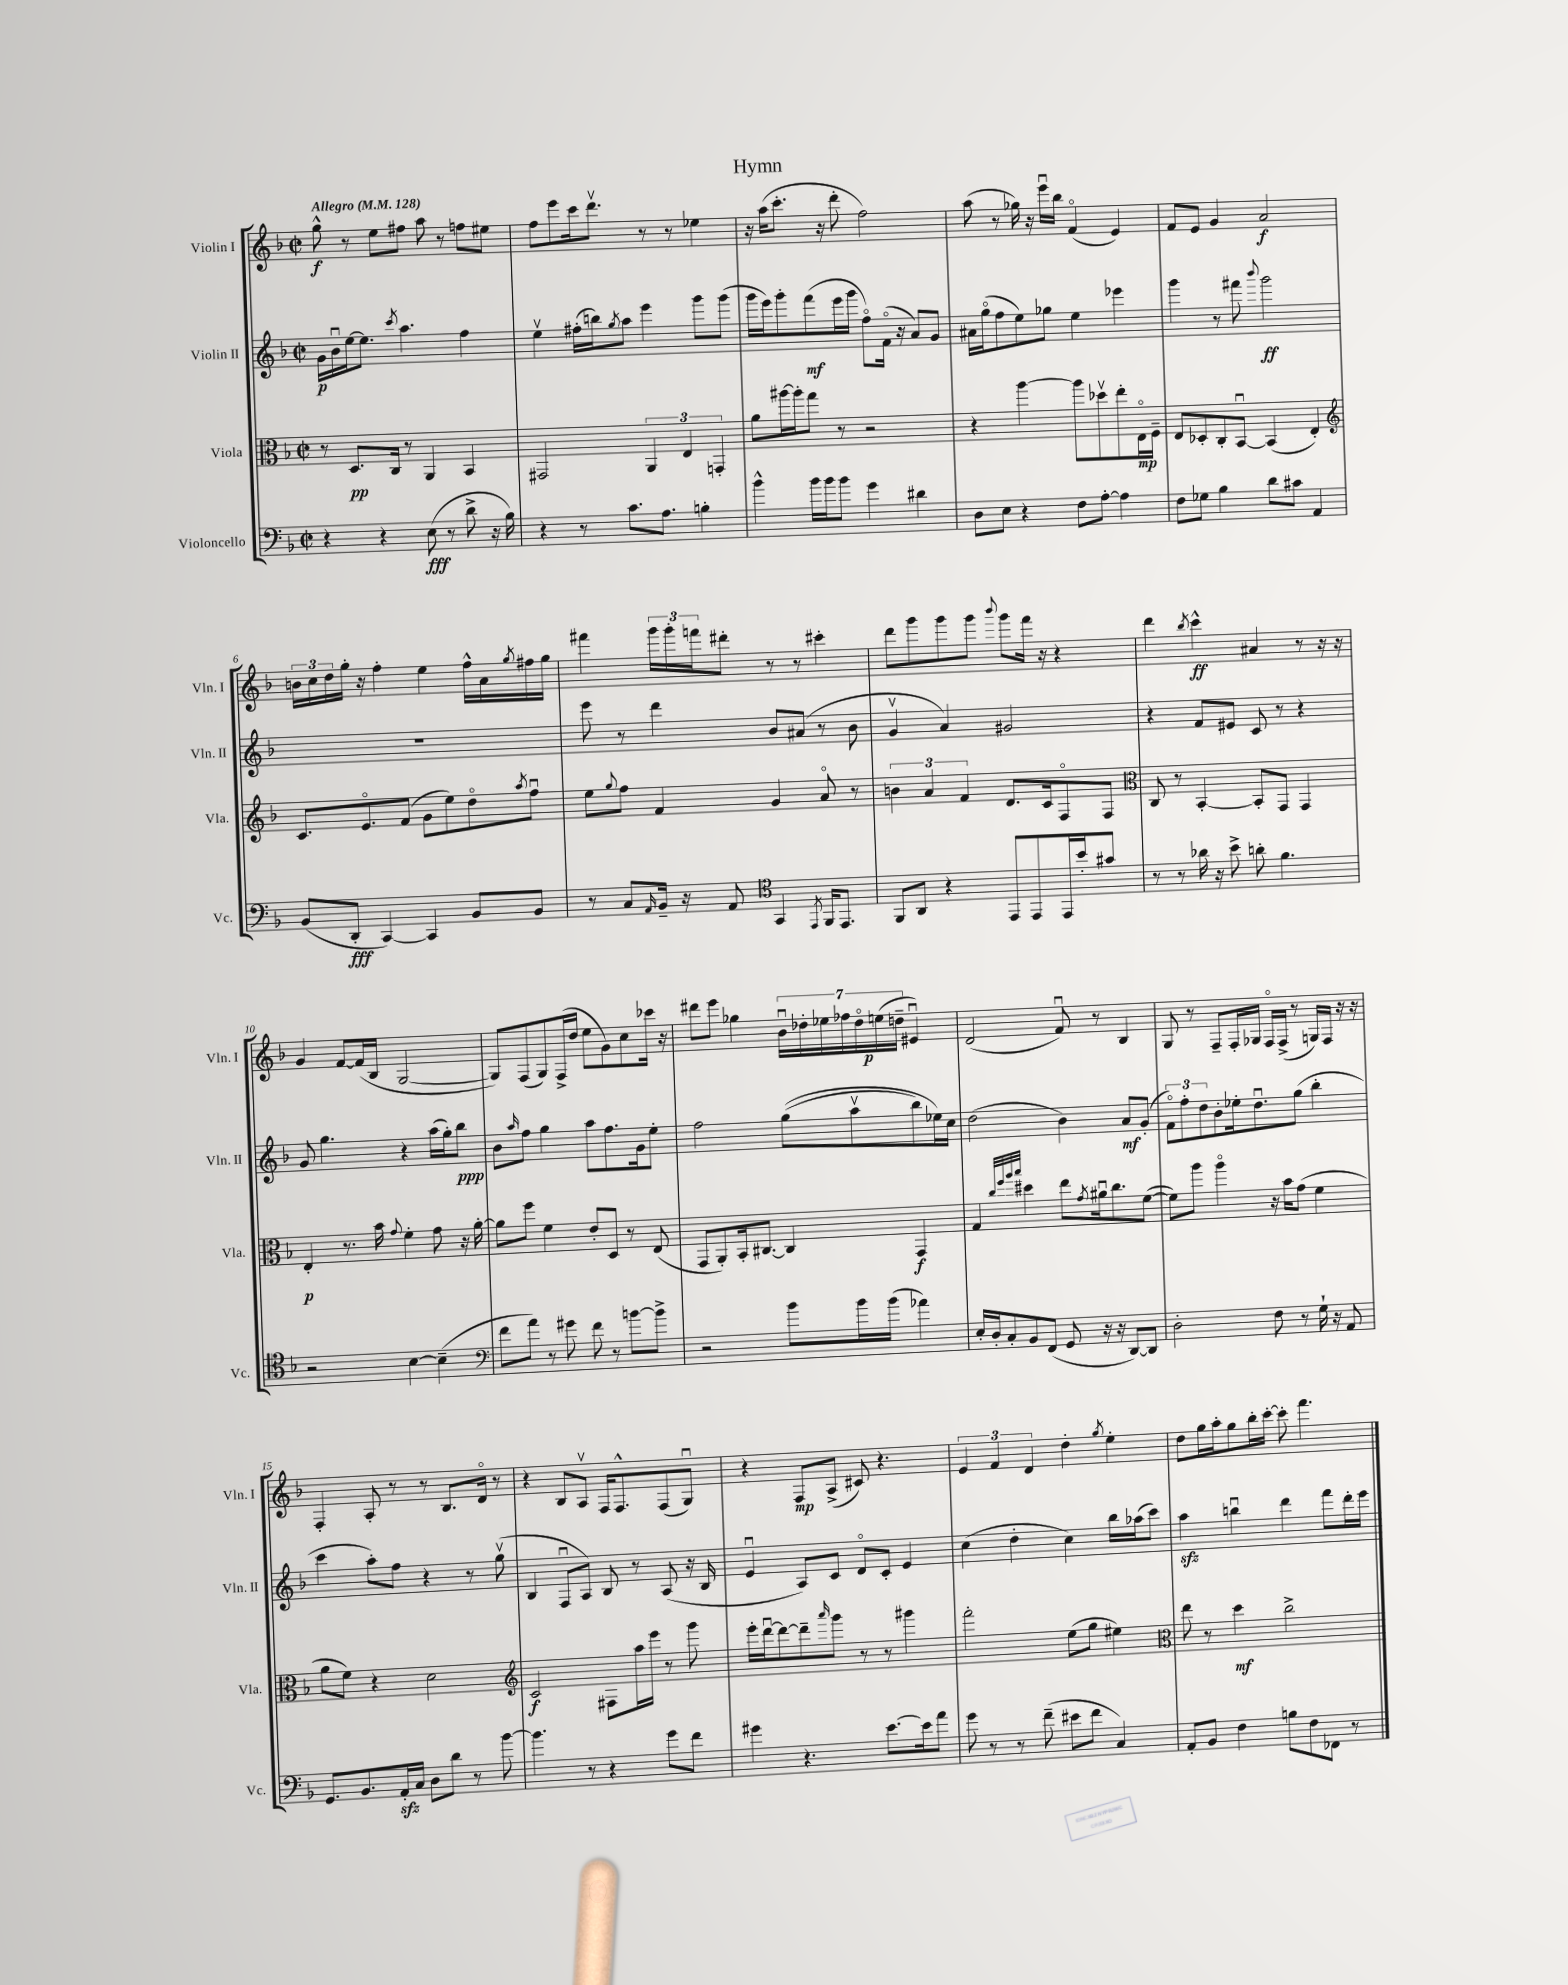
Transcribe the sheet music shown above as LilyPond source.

\header { title = "Hymn" }
<<
\new StaffGroup <<
\new Staff = "s0" \with { instrumentName = "Violin I" shortInstrumentName = "Vln. I" } {
    \clef treble \key f \major \defaultTimeSignature \time 2/2 \tempo "Allegro" 4 = 128
    g''8-^\f r8 e''8 fis''8 a''8 r8 f''8 eis''8 |
    f''8 e'''8 c'''16 d'''8.\upbow r8 r8 ees''4 |
    r16 a''16( c'''8.-. r16 d'''8-. f''2) |
    a''8( r8 ges''16) r16 e'''16\downbow bes''16 f'4\flageolet( e'4) |
    f'8 e'8 g'4 a'2\f |
    \tuplet 3/2 { b'16 c''16 d''16 } g''16-. r16 f''4-. e''4 f''16-^ a'16 \acciaccatura { g''8 } fis''16 g''16 |
    fis'''4 \tuplet 3/2 { g'''16 g'''16-. f'''16 } dis'''8-. r8 r8 cis'''4-. |
    d'''8 g'''8 g'''8 g'''8 \appoggiatura { bes'''8 } g'''8 f'''16 r16 r4 |
    d'''4 \acciaccatura { bes''8 } c'''4-^\ff ais'4 r8 r16 r16 |
    g'4 f'8~ f'16( bes16 g2~ |
    g8) f8( g8) f16->( d''16 e''8 g'8) c''8 ces'''16 r16 |
    dis'''8 e'''8 ges''4 \tuplet 7/4 { bes'16\downbow des''16-. ees''16 fes''16 des''16\flageolet e''16\p( d''16-- } eis'4\downbow) |
    d'2( f'8\downbow) r8 bes4 |
    g8 r8 f8-- f16-. ges16 f16\flageolet f16->( r8 g16) f16 r16 r16 |
    f4-. a8-. r8 r8 bes8. d'16\flageolet r8 |
    r4 bes8 a8\upbow f16 f8.-^ f8( g8\downbow) |
    r4 f8\mp a8->( cis'8) r4. |
    \tuplet 3/2 { e'4 f'4 d'4 } d''4-. \acciaccatura { g''8 } e''4-. |
    d''8 g''16 a''16-. g''8 bes''16-. c'''16~-. c'''8-. f'''4. \bar "|." |
}
\new Staff = "s1" \with { instrumentName = "Violin II" shortInstrumentName = "Vln. II" } {
    \clef treble \key f \major \defaultTimeSignature \time 2/2
    g'16\p bes'16\downbow e''16~ e''8. \acciaccatura { c'''8 } a''4. f''4 |
    e''4\upbow fis''16-.( b''16) \acciaccatura { g''8 } a''8 e'''4 g'''8 g'''8( |
    g'''16 e'''16) g'''8-. f'''8\mf( e'''16 g'''16 f''8\flageolet) f'16\flageolet( r16 a'8) g'8 |
    ais'16 g''16\flageolet( f''8 e''8) ges''8 e''4 ees'''4 |
    g'''4 r8 fis'''8 \appoggiatura { bes'''8 } g'''2\ff |
    R1 |
    e'''8 r8 d'''4 bes'8 ais'8( r8 bes'8 |
    g'4\upbow a'4) gis'2 |
    r4 f'8 eis'8 c'8 r8 r4 |
    g'8 g''4. r4 a''16( g''16-.) bes''8\ppp |
    bes'8 \grace { a''16 } f''8 g''4 a''8 f''8. g'16 e''8-. |
    f''2 g''8(\( a''8\upbow bes''8) ees''16\) c''16 |
    d''2( bes'4) a'8\mf g'8-.( |
    \tuplet 3/2 { f'8\flageolet) f''8-. d''8 } bes'8-. ees''16-. d''8.\downbow g''8( bes''4-. |
    c'''4 a''8-.) f''8 r4 r8 g''8\upbow( |
    bes4 f8\downbow a8) bes8 r8 a8( r16 bes16 |
    e'4\downbow a8) c'8 d'8\flageolet c'8-. e'4 |
    c''4( d''4-. c''4) bes''16 aes''16( c'''8) |
    a''4\sfz b''4\downbow d'''4 f'''8 d'''16-. e'''16 \bar "|." |
}
\new Staff = "s2" \with { instrumentName = "Viola" shortInstrumentName = "Vla." } {
    \clef alto \key f \major \defaultTimeSignature \time 2/2
    r8 d8.\pp c16 r8 a,4 bes,4 |
    gis,2 \tuplet 3/2 { a,4 e4 g,4-. } |
    a'8 ais''16~ ais''16-. g''8 r8 r2 |
    r4 a''4~ a''8 des''8\upbow e''8-. e16\flageolet\mp f16-- |
    e8 des8-. c8-. bes,8~\downbow bes,4( e4-.) |
    \clef treble c'8. e'8.\flageolet f'8( g'8 e''8) d''8\flageolet \acciaccatura { a''8 } f''8\downbow |
    e''8 \appoggiatura { g''8 } f''8 f'4 g'4 a'8\flageolet r8 |
    \tuplet 3/2 { b'4 a'4 f'4 } d'8. c'16 f8\flageolet f8 |
    \clef alto c8 r8 bes,4~-. bes,8-. g,8 g,4 |
    e4-.\p r8. bes'16 \appoggiatura { g'8 } f'4-. g'8 r16 a'16~-. |
    a'8 f''8 f'4 e'8-. d8 r8 e8( |
    g,8 a,8-.) bes,16-. cis8.~ cis4 g,4\f |
    g4 \grace { c''32 f''32 a''32 bes''32 } dis''4 e''8 \acciaccatura { g'8 } ais'16\downbow c''8. f'8~( |
    f'8) a''8 a''4\flageolet r16 bes'16 g'8( f'4 |
    a'8 f'8) r4 d'2 |
    \clef treble c'2\f fis8 a''16 e'''16 r8 g'''8 |
    e'''16-. d'''16~\downbow d'''8~ d'''8-- \grace { a'''16 } g'''8 r8 r8 gis'''4 |
    f'''2-. e''8( g''8 eis''4) |
    \clef alto e''8 r8 d''4\mf c''2-> \bar "|." |
}
\new Staff = "s3" \with { instrumentName = "Violoncello" shortInstrumentName = "Vc." } {
    \clef bass \key f \major \defaultTimeSignature \time 2/2
    r4 r4 e8\fff( r8 d'8-> r16 bes16) |
    r4 r8 c'8. a8. b4-. |
    bes'4-^ bes'16 bes'16 bes'8 g'4 dis'4 |
    d8 e8 r4 f8 a8~-. a4 |
    f8 ges8 bes4 d'8 cis'8 a,4 |
    bes,8( d,8-.\fff c,4~) c,4 bes,8 bes,8 |
    r8 c8 \grace { a,16 } bes,16-- r16 a,8 \clef tenor g,4 \acciaccatura { e,8 } f,16 e,8. |
    f,8 a,8 r4 e,8 e,8 e,16 bes'16-. gis'8 |
    r8 r8 aes'16 r16 bes'8-> a'8-. f'4. |
    r2 bes4~ bes4--( |
    \clef bass f'8 a'8) r8 gis'8 f'8 r8 b'8~ b'8-> |
    r2 bes'8 bes'16 bes'16( aes'4) |
    e16-. d16-. c8-. bes,8 f,8( g,8 r16 r16 d,8~) d,8 |
    d2-. f8 r8 g16-! r16 a,8 |
    g,8. bes,8. a,16-.\sfz c16 d8 d'8 r8 bes'8~ |
    bes'4. r8 r4 g'8 f'8 |
    gis'4 r4. e'8.~ e'16 a'8 |
    g'8 r8 r8 f'8--( eis'8 f'8 c4) |
    a,8-. bes,8 f4 b8 f8 fes,8 r8 \bar "|." |
}
>>
>>
